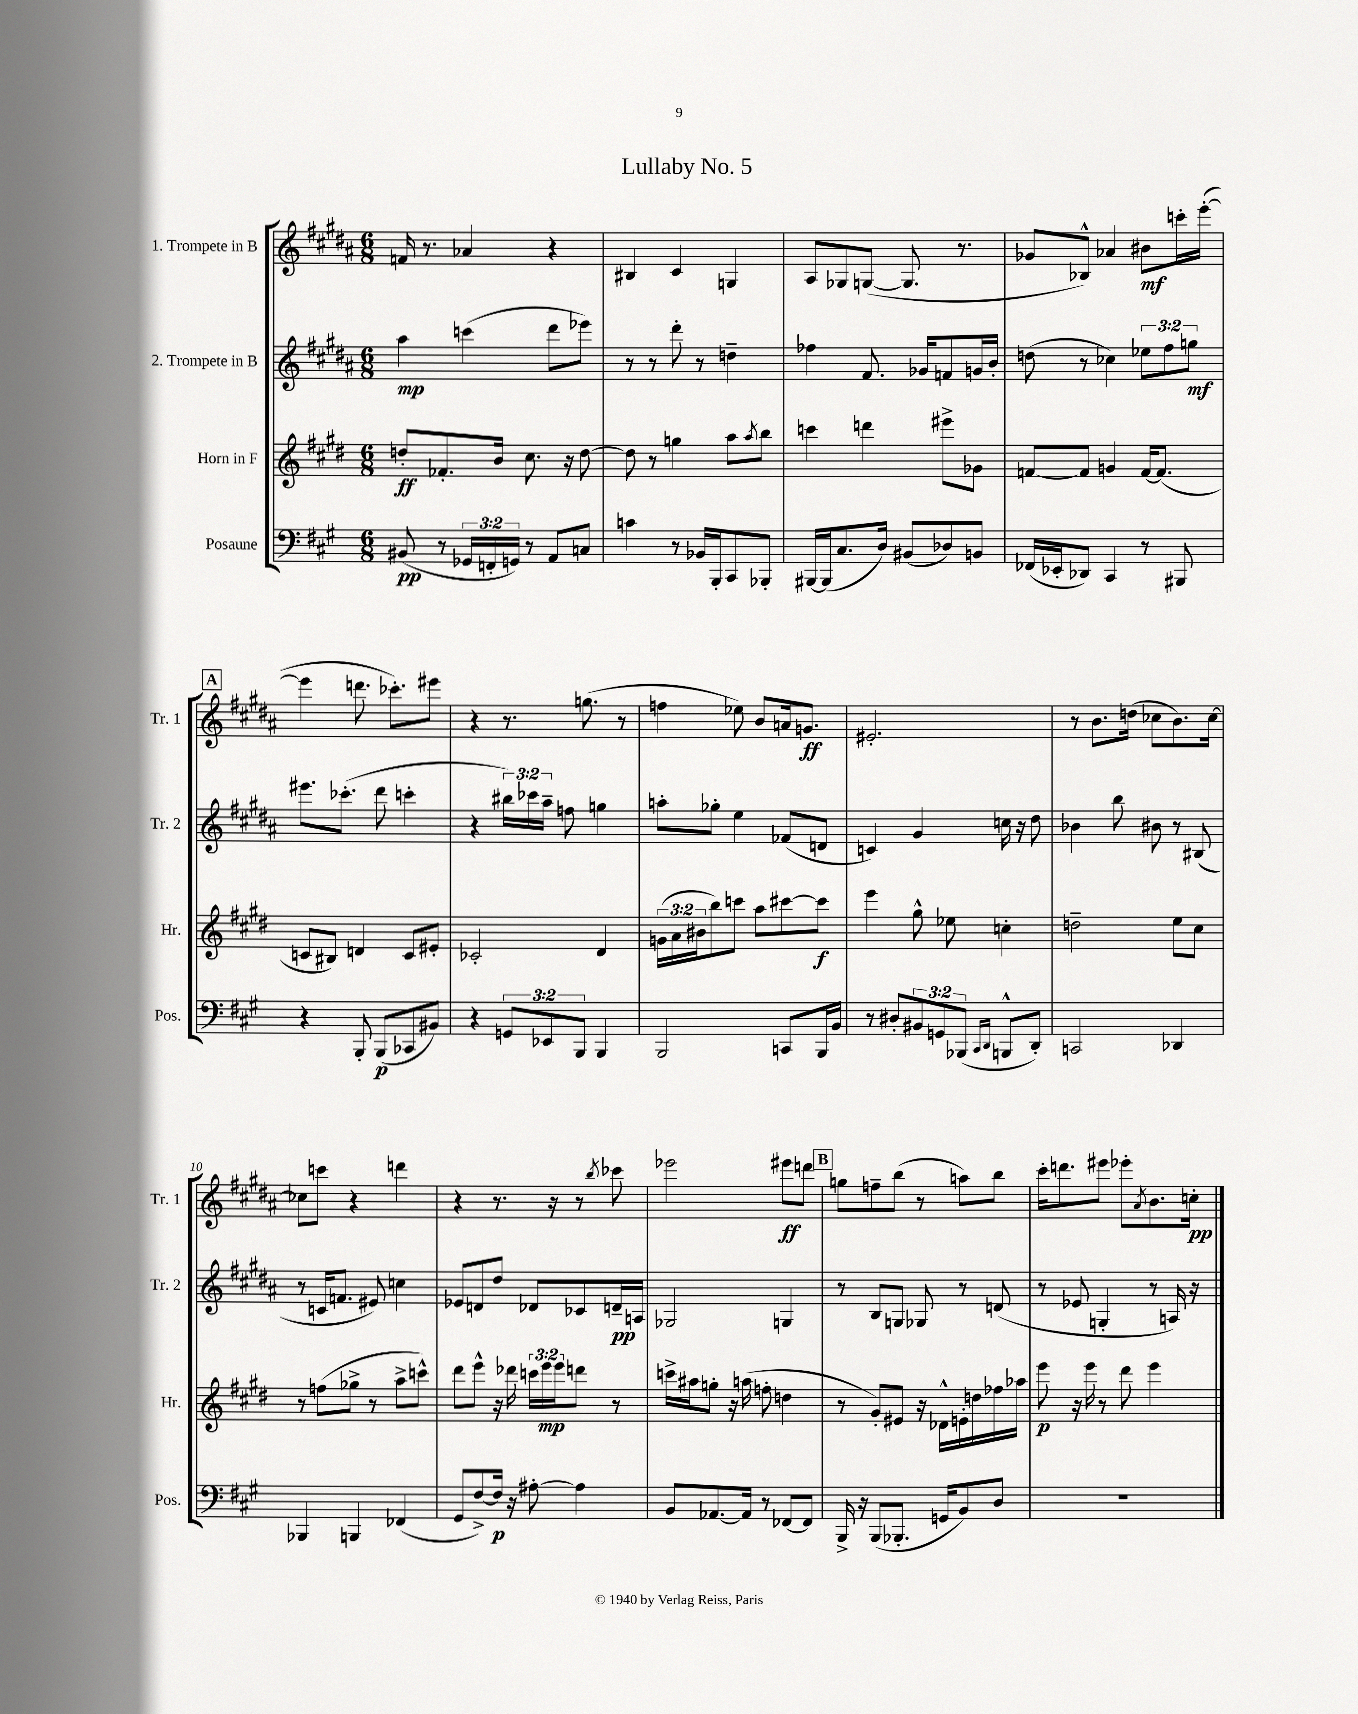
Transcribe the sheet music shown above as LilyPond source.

\header { title = "Lullaby No. 5" }
<<
\new StaffGroup <<
\new Staff = "s0" \with { instrumentName = "1. Trompete in B" shortInstrumentName = "Tr. 1" } {
    \clef treble \key b \major \numericTimeSignature \time 6/8
    f'16 r8. aes'4 r4 |
    bis4 cis'4 g4 |
    ais8 ges8 g8~( g8. r8. |
    ges'8 bes8-^) aes'4 bis'8\mf c'''16-. e'''16~-.( |
    \mark \markup { \box "A" } e'''4 d'''8. ces'''8.-.) eis'''8 |
    r4 r8. g''8.( r8 |
    f''4 ees''8) b'8 a'16 g'8.\ff |
    eis'2.-. |
    r8 b'8. d''16( ces''8 b'8.) ces''16~ |
    ces''8 c'''8 r4 d'''4 |
    r4 r8. r16 r8 \acciaccatura { b''8 } ces'''8 |
    ees'''2 eis'''8\ff d'''8 |
    \mark \markup { \box "B" } g''8 f''8-- b''8( r8 a''8) b''8 |
    cis'''16-. d'''8. eis'''8 ees'''8-. \acciaccatura { ais'8 } b'8. c''16-.\pp \bar "|." |
}
\new Staff = "s1" \with { instrumentName = "2. Trompete in B" shortInstrumentName = "Tr. 2" } {
    \clef treble \key b \major \numericTimeSignature \time 6/8 \override Staff.TupletNumber.text = #tuplet-number::calc-fraction-text
    ais''4\mp c'''4( dis'''8 ees'''8) |
    r8 r8 dis'''8-. r8 d''4-- |
    fes''4 fis'8. ges'16 f'8 g'16 b'16-. |
    d''8( r8 ces''4) \tuplet 3/2 { ees''8 fis''8 g''8\mf } |
    \mark \markup { \box "A" } eis'''8. ces'''8.-.( dis'''8 c'''4-. |
    r4 \tuplet 3/2 { bis''16) ces'''16 ais''16-- } f''8 g''4 |
    a''8-. ges''8-. e''4 fes'8( d'8 |
    c'4) gis'4 c''16 r16 dis''8 |
    bes'4 b''8 bis'8 r8 bis8( |
    r8 c'16 f'8. eis'8) c''4 |
    ees'8 d'8 dis''8 des'8 ces'8 d'16--\pp a16 |
    ges2 g4 |
    \mark \markup { \box "B" } r8 b8 g8 ges8 r8 d'8( |
    r8 ees'8 g4-. r8 a16) r16 \bar "|." |
}
\new Staff = "s2" \with { instrumentName = "Horn in F" shortInstrumentName = "Hr." } {
    \clef treble \key e \major \numericTimeSignature \time 6/8 \override Staff.TupletNumber.text = #tuplet-number::calc-fraction-text
    d''8-.\ff fes'8.-. b'16 cis''8. r16 d''8~ |
    d''8 r8 g''4 a''8 \acciaccatura { a''8 } b''8 |
    c'''4 d'''4 eis'''8-> ges'8 |
    f'8~ f'8 g'4 f'16~ f'8.( |
    \mark \markup { \box "A" } c'8 bis8) d'4 c'8 eis'8-. |
    ces'2-. dis'4 |
    \tuplet 3/2 { g'16( a'16 bis'16 } b''8) c'''8 a''8 cis'''8~ cis'''8\f |
    e'''4 gis''8-^ ees''8 c''4-. |
    d''2-- e''8 cis''8 |
    r8 f''8( ges''8-> r8 a''8-> c'''8-^) |
    dis'''8 e'''8-^ r16 des'''16 \tuplet 3/2 { c'''16 e'''16\mp e'''16 } d'''8 r8 |
    c'''16-> ais''16 g''8-. r16 a''16( f''8-. d''4 |
    \mark \markup { \box "B" } r8 gis'8-.) eis'8 r16 des'16-^ e'16-. d''16 fes''16 aes''16 |
    e'''8\p r16 e'''16 r8 dis'''8 e'''4 \bar "|." |
}
\new Staff = "s3" \with { instrumentName = "Posaune" shortInstrumentName = "Pos." } {
    \clef bass \key a \major \numericTimeSignature \time 6/8 \override Staff.TupletNumber.text = #tuplet-number::calc-fraction-text
    bis,8\pp( r8 \tuplet 3/2 { ges,16 f,16-. g,16) } r8 a,8 c8 |
    c'4 r8 bes,16 b,,16-. cis,8 bes,,8-. |
    bis,,16~ bis,,16( cis8. d16) bis,8( des8) b,8 |
    fes,16( ees,16-. des,8) cis,4 r8 bis,,8 |
    \mark \markup { \box "A" } r4 b,,8-. b,,8\p( ces,8 bis,8) |
    r4 \tuplet 3/2 { g,8 ees,8 b,,8 } b,,4 |
    b,,2 c,8 b,,16 b,16 |
    r8 dis8-. \tuplet 3/2 { bis,8 g,8 bes,,8( } \grace { cis,16 d,16 } b,,8-^ d,8-.) |
    c,2 des,4 |
    bes,,4 b,,4 fes,4( |
    gis,8 fis8~->) fis16\p r16 ais8~-. ais4 |
    b,8 aes,8.~ aes,16 r8 fes,8~ fes,8 |
    \mark \markup { \box "B" } b,,16-> r16 b,,8( bes,,8.-. g,16 b,8) d8 |
    R2. \bar "|." |
}
>>
>>
